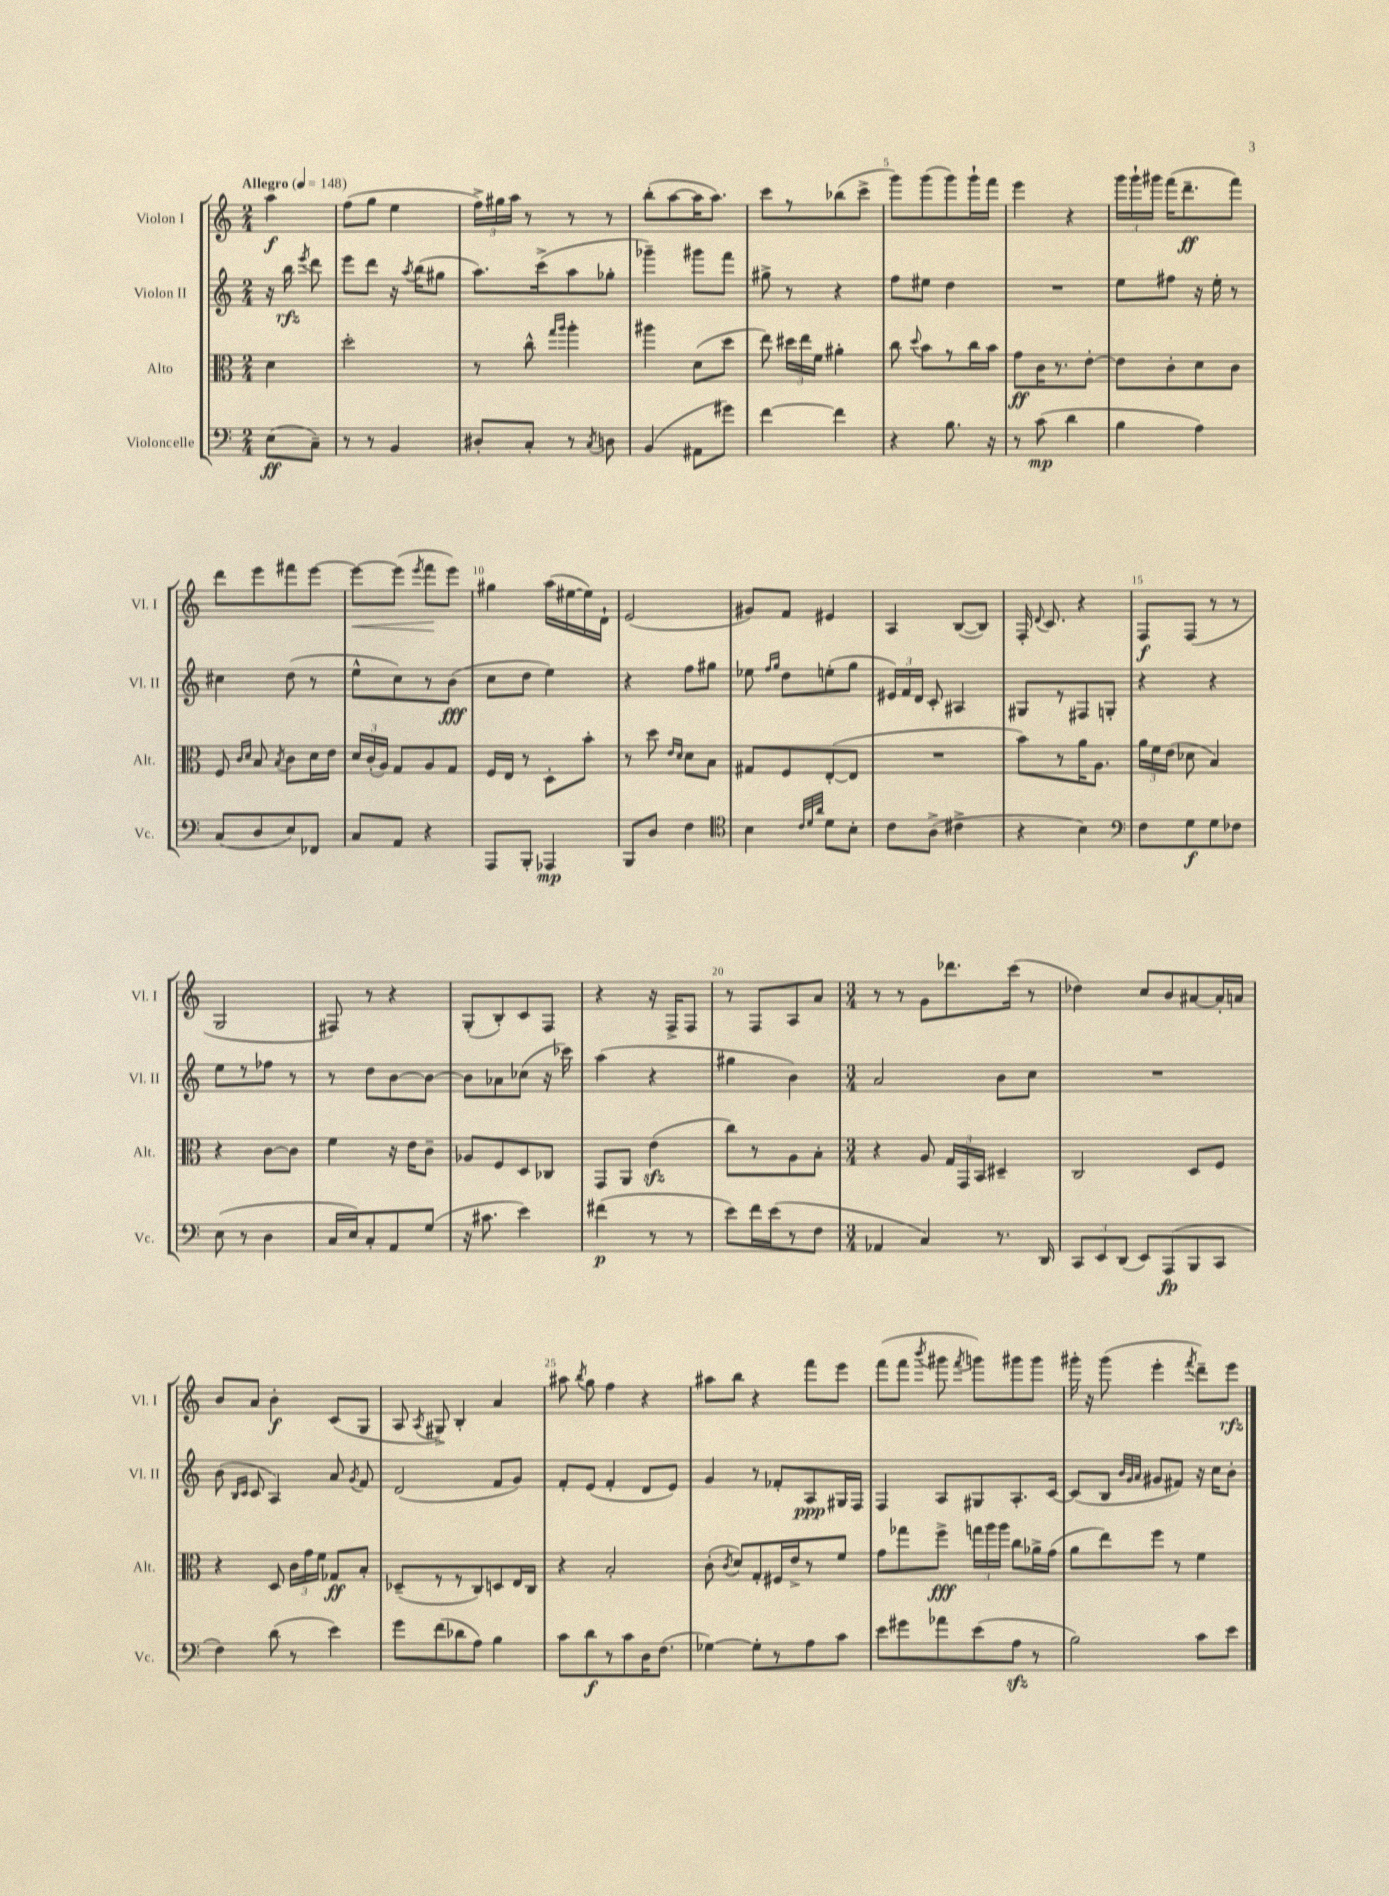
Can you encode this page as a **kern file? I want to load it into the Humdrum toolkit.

**kern	**dynam	**kern	**dynam	**kern	**dynam	**kern	**dynam
*part4	*part4	*part3	*part3	*part2	*part2	*part1	*part1
*staff4	*staff4	*staff3	*staff3	*staff2	*staff2	*staff1	*staff1
*I"Violoncelle	*	*I"Alto	*	*I"Violon II	*	*I"Violon I	*
*I'Vc.	*	*I'Alt.	*	*I'Vl. II	*	*I'Vl. I	*
*clefF4	*	*clefC3	*	*clefG2	*	*clefG2	*
*k[]	*	*k[]	*	*k[]	*	*k[]	*
*M2/4	*	*M2/4	*	*M2/4	*	*M2/4	*
*MM148	*	*MM148	*	*MM148	*	*MM148	*
=	=	=	=	=	=	=	=
!	!	!	!	!	!	!LO:TX:a:B:t=Allegro	!
(8E\L	ff	4d\	.	16r	.	4aa\	f
.	.	.	.	16bb\	rfz	.	.
.	.	.	.	8qeee/	.	.	.
8C~\J)	.	.	.	8ddd\	.	.	.
=1	=1	=1	=1	=1	=1	=1	=1
8r	.	2dd'\	.	8eee\L	.	(8ff\L	.
8r	.	.	.	8ddd\J	.	8gg\J	.
4BB/	.	.	.	16r	.	4ee\	.
.	.	.	.	8qaa/	.	.	.
.	.	.	.	(16bb\KL	.	.	.
.	.	.	.	8gg#X\J	.	.	.
=2	=2	=2	=2	=2	=2	=2	=2
8D#X'/L	.	8r	.	8.aa\L)	.	24ff^\LL)	.
.	.	.	.	.	.	24gg#X\	.
.	.	.	.	.	.	24aa\JJ	.
8C'/J	.	8cc^^\	.	.	.	8r	.
.	.	.	.	(16ccc^\k	.	.	.
.	.	16qqgg/LL	.	.	.	.	.
.	.	16qqaa/JJ	.	.	.	.	.
8r	.	4aa'\	.	8aa\	.	8r	.
8qC/	.	.	.	.	.	.	.
8Dn\	.	.	.	8gg-X'\J	.	8r	.
=3	=3	=3	=3	=3	=3	=3	=3
(4BB/	.	4aa#X\	.	4ggg-X~\)	.	(8bb'\L	.
.	.	.	.	.	.	[8aa\	.
8AA#X\L	.	(8d\L	.	8ggg#X\L	.	16aa\K]	.
.	.	.	.	.	.	8.aa\J)	.
8g#X\J)	.	8dd\J	.	8fff\J	.	.	.
=4	=4	=4	=4	=4	=4	=4	=4
[4f\	.	8ee\)	.	8gg#X^\	.	8ccc\L	.
.	.	24dd#X\LL	.	8r	.	8r	.
.	.	24ee\	.	.	.	.	.
.	.	24f\JJ	.	.	.	.	.
4f\]	.	4a#X'\	.	4r	.	(8bb-X\	.
.	.	.	.	.	.	8ccc^\J	.
=5	=5	=5	=5	=5	=5	=5	=5
4r	.	8cc\	.	8ff\L	.	8ggg\L)	.
.	.	8qqdd/	.	.	.	.	.
.	.	8b\L	.	8ee#X\J	.	(8ggg\	.
8.B\	.	8r	.	4dd\	.	8ggg\)	.
.	.	16cc\L	.	.	.	16ggg`\L	.
16r	.	16b\JJ	.	.	.	16fff\JJ	.
=6	=6	=6	=6	=6	=6	=6	=6
8r	.	8g\L	ff	2r	.	4eee\	.
(8c\	mp	16c\K	.	.	.	.	.
.	.	8.r	.	.	.	.	.
4d\	.	.	.	.	.	4r	.
.	.	[8e'\J	.	.	.	.	.
=7	=7	=7	=7	=7	=7	=7	=7
4B\	.	8e\L]	.	8ee\L	.	24ggg\LL	.
.	.	.	.	.	.	24ggg`\	.
.	.	.	.	.	.	24ggg#X\JJ	.
.	.	8c'\	.	8ff#X\J	.	(16fff\KL	.
.	.	.	.	.	.	8.ddd~\	ff
4A\)	.	8d\	.	16r	.	.	.
.	.	.	.	16ee'\	.	.	.
.	.	8c\J	.	8r	.	8fff\J)	.
!!LO:LB:g=z
=8	=8	=8	=8	=8	=8	=8	=8
(8C/L	.	8F/	.	4cc#X\	.	8ddd\L	.
.	.	16qqc/LL	.	.	.	.	.
.	.	16qqd/JJ	.	.	.	.	.
8D/	.	8B/	.	.	.	8eee\	.
.	.	8qB/	.	.	.	.	.
8E/)	.	8c\L	.	(8dd\	.	8fff#X\	.
8FF-X/J	.	16d\L	.	8r	.	[8eee\J	.
.	.	16e\JJ	.	.	.	.	.
=9	=9	=9	=9	=9	=9	=9	=9
!	!	!	!	!	!	!	!LO:HP:b
8C/L	.	24d/LL	.	8ee^^\L	.	8eee\L_	<
.	.	(24c'/	.	.	.	.	.
.	.	24A/JJ)	.	.	.	.	.
8AA/J	.	8G/L	.	8cc\)	.	(8eee\J]	.
.	.	.	.	.	.	8qeee/	.
4r	.	8A/	.	8r	.	8fff\L	.
.	.	8G/J	.	(8b\J	fff	8eee\J)	[
=10	=10	=10	=10	=10	=10	=10	=10
8AAA/L	.	16F/LL	.	8cc\L	.	4gg#X\	.
.	.	16E/JJ	.	.	.	.	.
8BBB'/J	.	8r	.	8dd\J	.	.	.
4AAA-X/	mp	8D'\L	.	4ee\)	.	(16aa\LL	.
.	.	.	.	.	.	[16ee#X\	.
.	.	8b'\J	.	.	.	16ee#\])	.
.	.	.	.	.	.	16d`\JJ	.
=11	=11	=11	=11	=11	=11	=11	=11
8BBB/L	.	8r	.	4r	.	(2e/	.
8D/J	.	8dd\	.	.	.	.	.
.	.	16qqe/LL	.	.	.	.	.
.	.	16qqd/JJ	.	.	.	.	.
4F\	.	8d\L	.	8ff\L	.	.	.
.	.	8B\J	.	8gg#X\J	.	.	.
=12	=12	=12	=12	=12	=12	=12	=12
*clefC4	*	*	*	*	*	*	*
4B\	.	8G#X/L	.	8ee-X\	.	8g#X/L)	.
.	.	.	.	16qqff/LL	.	.	.
.	.	.	.	16qqgg/JJ	.	.	.
.	.	8F/	.	8dd\L	.	8f/J	.
32qqc/LLL	.	.	.	.	.	.	.
32qqd/	.	.	.	.	.	.	.
32qqa/JJJ	.	.	.	.	.	.	.
8d\L	.	([8E'/	.	(8een'\	.	4e#X/	.
8B'\J	.	8E/J]	.	8gg\J	.	.	.
=13	=13	=13	=13	=13	=13	=13	=13
8c\L	.	2r	.	24e#X/LL)	.	4A/	.
.	.	.	.	24f/	.	.	.
.	.	.	.	24d/JJ	.	.	.
(8A^\J	.	.	.	8c'/	.	.	.
4c#X^\	.	.	.	4A#X/	.	([8B/L	.
.	.	.	.	.	.	8B/J])	.
=14	=14	=14	=14	=14	=14	=14	=14
4r	.	8b\L)	.	8G#X/L	.	16F'/	.
.	.	.	.	.	.	8qqd/	.
.	.	.	.	.	.	8.c/	.
.	.	8r	.	8r	.	.	.
4B\)	.	16a\K	.	8F#X/	.	4r	.
.	.	8.A\J	.	.	.	.	.
.	.	.	.	8Gn'/J	.	.	.
=15	=15	=15	=15	=15	=15	=15	=15
*clefF4	*	*	*	*	*	*	*
8F\L	.	24a\LL	.	4r	.	8F/L	f
.	.	24f\	.	.	.	.	.
.	.	(24e\JJ	.	.	.	.	.
8G\	f	8d-X\	.	.	.	(8F/J	.
8G\	.	4B/)	.	4r	.	8r	.
8F-X\J	.	.	.	.	.	8r	.
!!LO:LB:g=z
=16	=16	=16	=16	=16	=16	=16	=16
(8E\	.	4r	.	8ee\L	.	2G/	.
8r	.	.	.	8r	.	.	.
4D\	.	[8c\L	.	8ff-X\J	.	.	.
.	.	8c\J]	.	8r	.	.	.
=17	=17	=17	=17	=17	=17	=17	=17
16C/LL	.	4f\	.	8r	.	8F#X/)	.
16E/J)	.	.	.	.	.	.	.
8C'/	.	.	.	8dd\L	.	8r	.
8AA/	.	16r	.	[8b\	.	4r	.
.	.	16e\KL	.	.	.	.	.
(8G/J	.	8c~\J	.	8b\J_	.	.	.
=18	=18	=18	=18	=18	=18	=18	=18
16r	.	8A-X/L	.	8b\L]	.	(8G'/L	.
8.c#X\	.	.	.	.	.	.	.
.	.	8F/	.	8a-X\	.	8B'/)	.
4e\)	.	8D/	.	(8cc-X\J	.	8c/	.
.	.	8C-X/J	.	16r	.	8F/J	.
.	.	.	.	16ccc-X\)	.	.	.
=19	=19	=19	=19	=19	=19	=19	=19
(4f#X\	p	8GG/L	.	(4aa\	.	4r	.
.	.	8AA/J	.	.	.	.	.
8r	.	(4ezz\	.	4r	.	16r	.
.	.	.	.	.	.	16F^/KL	.
8r	.	.	.	.	.	8F/J	.
=20	=20	=20	=20	=20	=20	=20	=20
8e\L)	.	8cc\L)	.	4gg#X\	.	8r	.
16f\L	.	8r	.	.	.	8F/L	.
(16e\J	.	.	.	.	.	.	.
8r	.	8A\	.	4b\)	.	8A/	.
8F\J	.	8B'\J	.	.	.	8a/J	.
=21	=21	=21	=21	=21	=21	=21	=21
*M3/4	*	*M3/4	*	*M3/4	*	*M3/4	*
4AA-X/	.	4r	.	2a/	.	8r	.
.	.	.	.	.	.	8r	.
4C/)	.	8A/	.	.	.	8g\L	.
.	.	24G/LL	.	.	.	8.ddd-X\	.
.	.	24GG/	.	.	.	.	.
.	.	24BB/JJ	.	.	.	.	.
8.r	.	4D#X~/	.	8b\L	.	.	.
.	.	.	.	.	.	(16ccc\Jk	.
.	.	.	.	8cc\J	.	8r	.
16DD/	.	.	.	.	.	.	.
=22	=22	=22	=22	=22	=22	=22	=22
12CC/L	.	2C/	.	2.r	.	4dd-X\)	.
12EE/	.	.	.	.	.	.	.
(12DD/J	.	.	.	.	.	.	.
8EE/L)	.	.	.	.	.	8cc/L	.
(8AAA/	fp	.	.	.	.	8b/	.
8BBB/	.	8D/L	.	.	.	[8a#X/	.
8CC/J	.	8F/J	.	.	.	16a#'/L]	.
.	.	.	.	.	.	16an/JJ	.
!!LO:LB:g=z
=23	=23	=23	=23	=23	=23	=23	=23
4F\)	.	4r	.	(8b\	.	8b/L	.
.	.	.	.	16qqB/LL	.	.	.
.	.	.	.	16qqc/JJ	.	.	.
.	.	.	.	8c/	.	8a/J	.
(8d\	.	8D/	.	4A/)	.	4b'\	f
8r	.	24c\LL	.	.	.	.	.
.	.	24g\	.	.	.	.	.
.	.	24f\JJ	.	.	.	.	.
4e\)	.	8G-X/L	ff	8a/	.	(8c/L	.
.	.	.	.	8qg/	.	.	.
.	.	8B'/J	.	8f/	.	8G/J	.
=24	=24	=24	=24	=24	=24	=24	=24
8g\L	.	(8D-X~/L	.	(2d/	.	8A/	.
.	.	.	.	.	.	8qA/	.
(8f\	.	8r	.	.	.	8G#X^/)	.
8d-X\	.	8r	.	.	.	4B'/	.
8A\J)	.	8C/)	.	.	.	.	.
4B\	.	8Dn/	.	8f/L	.	4a/	.
.	.	16E/L	.	8g/J)	.	.	.
.	.	16C/JJ	.	.	.	.	.
=25	=25	=25	=25	=25	=25	=25	=25
8c\L	.	4r	.	8f'/L	.	8aa#X\	.
.	.	.	.	.	.	8qbb/	.
8d\	f	.	.	(8e/J	.	8gg\	.
8r	.	2B'/	.	4f'/	.	4ff\	.
8c\	.	.	.	.	.	.	.
16D\K	.	.	.	8d/L	.	4r	.
(8.F\J	.	.	.	.	.	.	.
.	.	.	.	8e/J)	.	.	.
=26	=26	=26	=26	=26	=26	=26	=26
[4G-X\)	.	(8c'\	.	4g/	.	8aa#X\L	.
.	.	8qc/	.	.	.	.	.
.	.	8d/L)	.	.	.	8bb\J	.
8G-'\L]	.	8G'/	.	8r	.	4r	.
8r	.	16F#X/L	.	8f-X'/L	.	.	.
.	.	16e^/J	.	.	.	.	.
8A\	.	8r	.	8A/	ppp	8fff\L	.
8c\J	.	8f/J	.	16G#X/L	.	8eee\J	.
.	.	.	.	16F/JJ	.	.	.
=27	=27	=27	=27	=27	=27	=27	=27
8e\L	.	8g\L	.	4F/	.	(8fff\L	.
8g#X\	.	8gg-X\	.	.	.	8fff\J	.
.	.	.	.	.	.	8qbbb/	.
8a-X\	.	8ff^\J	fff	8A/L	.	8ggg#X\	.
.	.	.	.	.	.	8qfff/	.
(8e\	.	24ggn\LL	.	8G#X/	.	8gggn\L)	.
.	.	24aa\	.	.	.	.	.
.	.	24aa\JJ	.	.	.	.	.
8Azz\J	.	8cc\L	.	8.A'/	.	8ggg#X\	.
8r	.	16a-X^\L	.	.	.	8ggg#\J	.
.	.	(16g\JJ	.	[16c/Jk	.	.	.
=28	=28	=28	=28	=28	=28	=28	=28
2B\)	.	8a\L	.	(8c/L]	.	16ggg#X'\	.
.	.	.	.	.	.	16r	.
.	.	8ee\)	.	8B/J	.	(8ggg#\	.
.	.	.	.	32qqb/LLL	.	.	.
.	.	.	.	32qqg/	.	.	.
.	.	.	.	32qqa/JJJ	.	.	.
.	.	8ff\J	.	8g#X/L	.	4eee'\	.
.	.	8r	.	8f#X/J)	.	.	.
.	.	.	.	.	.	8qfff/	.
8c\L	.	4f\	.	16r	.	8ddd~\L)	.
.	.	.	.	16cc\KL	.	.	.
8e\J	.	.	.	8b'\J	.	8eee\J	rfz
==	==	==	==	==	==	==	==
*-	*-	*-	*-	*-	*-	*-	*-
